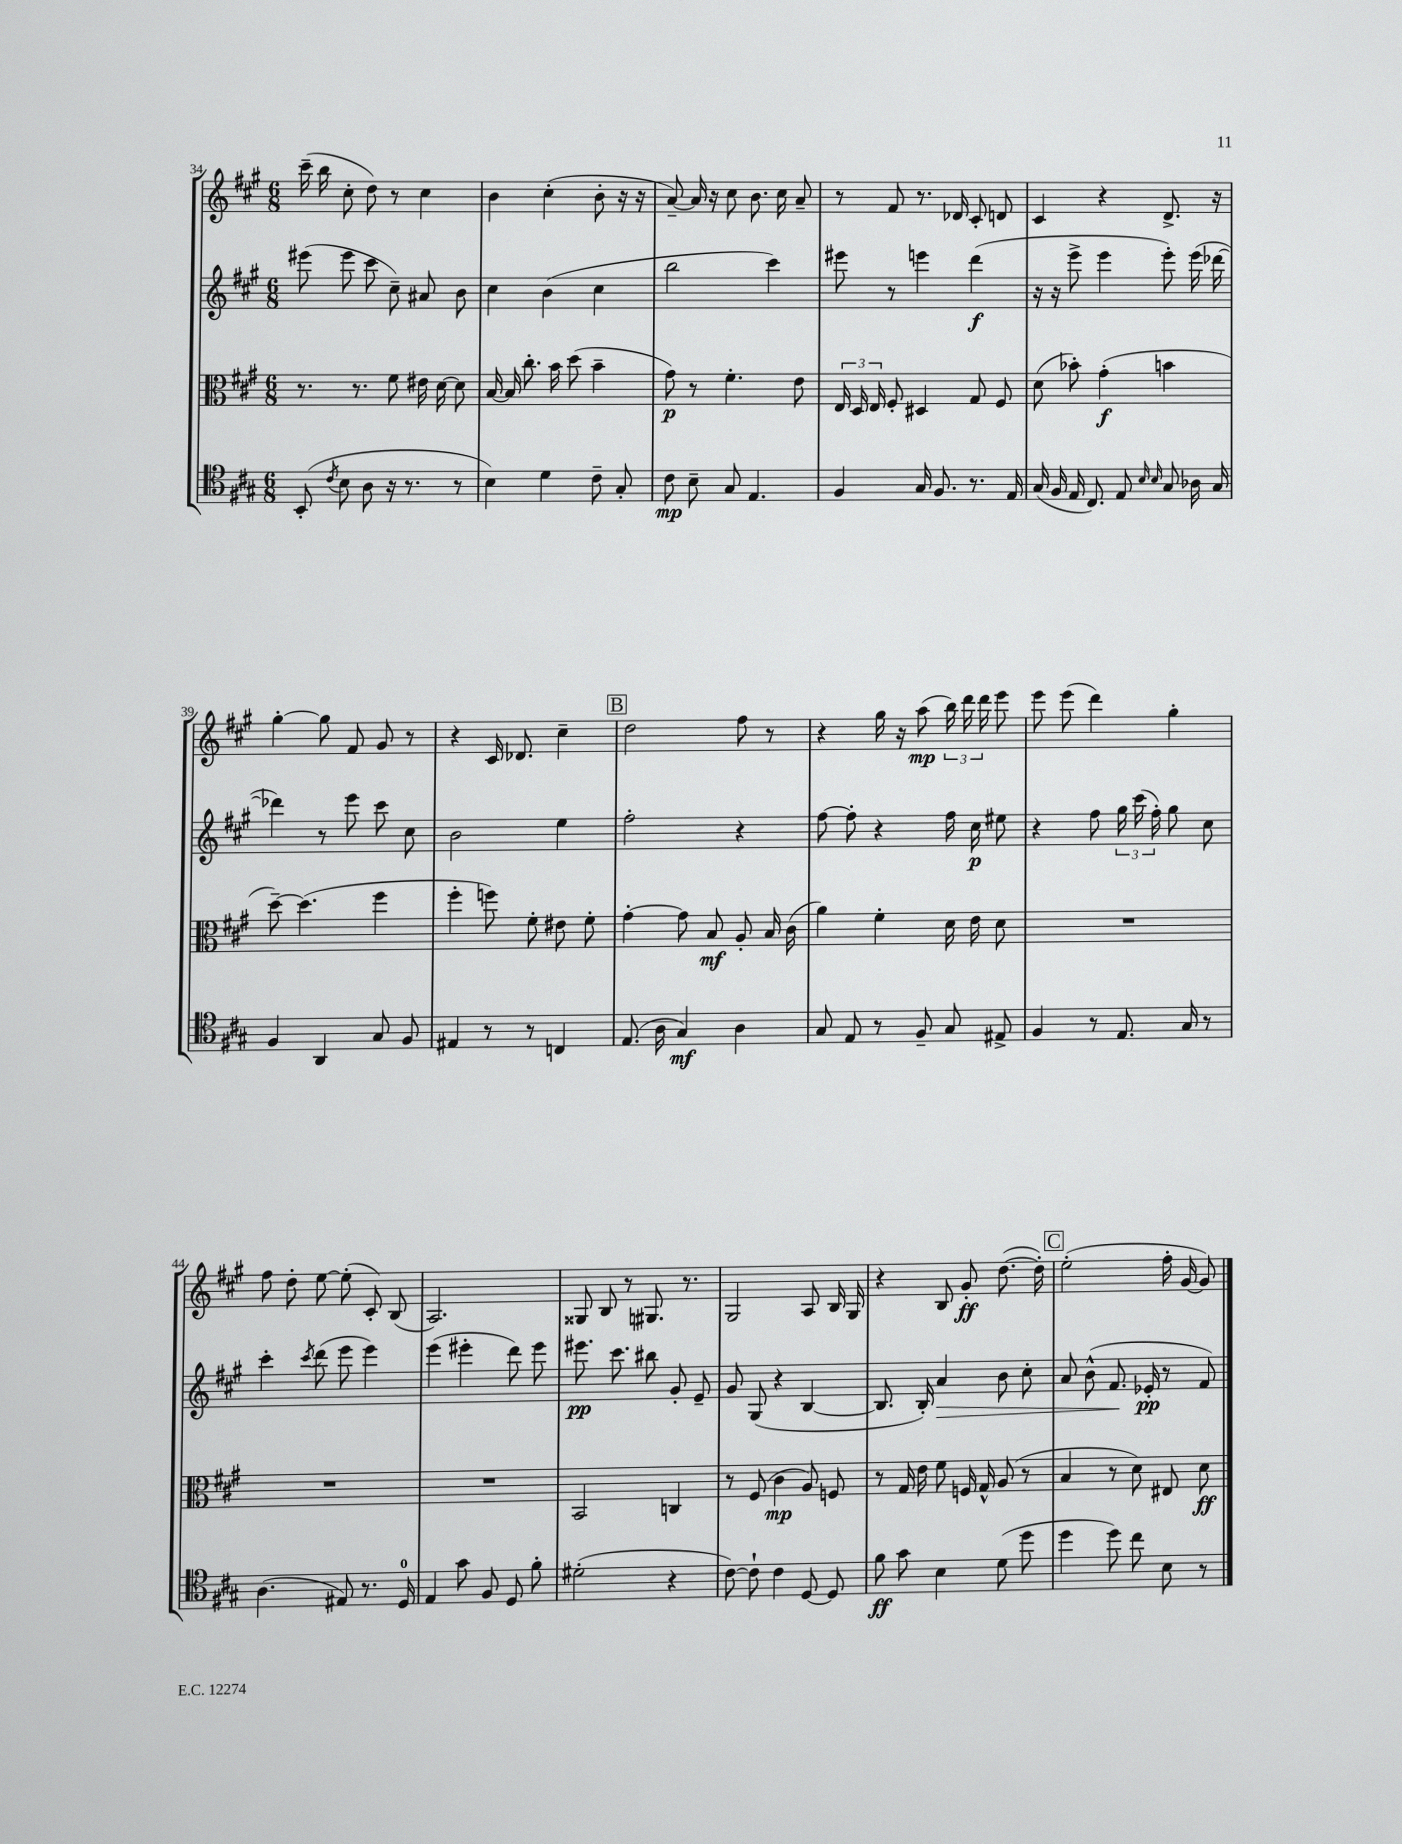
<<
\new StaffGroup <<
\new Staff = "s0" {
    \clef treble \key a \major \numericTimeSignature \time 6/8
    \autoBeamOff cis'''16--( b''16 cis''8-. d''8) r8 cis''4 |
    b'4 cis''4-.( b'8-. r16 r16 |
    a'8~--) a'16 r16 cis''8 b'8. cis''16 a'8-- |
    r8 fis'8 r8. des'16 cis'8-. d'8 |
    cis'4 r4 d'8.-> r16 |
    gis''4~-. gis''8 fis'8 gis'8 r8 |
    r4 cis'16 des'8. cis''4-- |
    \mark \markup { \box "B" } d''2 fis''8 r8 |
    r4 gis''16 r16 a''8\mp( \tuplet 3/2 { b''16) d'''16 d'''16 } e'''8 |
    e'''8 e'''8( d'''4) gis''4-. |
    fis''8 d''8-. e''8~ e''8-.( cis'8-.) b8( |
    a2.) |
    gisis8 b8 r8 gis8. r8. |
    gis2 a8 b16 gis16 |
    r4 b8 gis'8-.\ff d''8.~( d''16-.) |
    \mark \markup { \box "C" } e''2-.( fis''16-. gis'16~ gis'8) \bar "|." |
}
\new Staff = "s1" {
    \clef treble \key a \major \numericTimeSignature \time 6/8
    \autoBeamOff eis'''8( eis'''8 cis'''8 cis''8--) ais'8 b'8 |
    cis''4 b'4( cis''4 |
    b''2 cis'''4) |
    eis'''8 r8 e'''4 d'''4\f( |
    r16 r16 e'''8-> e'''4 e'''8-.) e'''16( des'''16~ |
    des'''4) r8 e'''8 cis'''8 cis''8 |
    b'2 e''4 |
    \mark \markup { \box "B" } fis''2-. r4 |
    fis''8~ fis''8-. r4 fis''16 cis''16\p eis''8 |
    r4 fis''8 \tuplet 3/2 { gis''16 cis'''16( fis''16-.) } gis''8 cis''8 |
    cis'''4-. \acciaccatura { cis'''8 } d'''8( e'''8 e'''4) |
    e'''4( eis'''4-. d'''8) eis'''8 |
    eis'''8.\pp cis'''8. bis''8 gis'8-. e'8-- |
    gis'8 gis8( r4 b4~ |
    b8. b16-.) a'4\> b'8 cis''8-. |
    \mark \markup { \box "C" } a'8 b'8-^( fis'8.\! ees'16-.\pp r8 fis'8) \bar "|." |
}
\new Staff = "s2" {
    \clef alto \key a \major \numericTimeSignature \time 6/8
    \autoBeamOff r8. r8. fis'8 eis'16 d'16~ d'8 |
    b16~ b16 cis''8.-. b'16 d''8( b'4-- |
    gis'8\p) r8 fis'4.-. e'8 |
    \tuplet 3/2 { e16 d16 e16 } fis8-. dis4 gis8 fis8 |
    d'8( bes'8-.) gis'4-.\f( b'4 |
    d''8~--) d''4.( fis''4 |
    fis''4-. f''8) fis'8-. eis'8 fis'8-. |
    \mark \markup { \box "B" } gis'4~-. gis'8 b8\mf a8-. b16 cis'16( |
    a'4) fis'4-. d'16 e'16 d'8 |
    R2. |
    R2. |
    R2. |
    b,2 c4 |
    r8 fis8( cis'4\mp a8) f8 |
    r8 gis16 e'16 fis'8 f16 gis16-^ a8( r8 |
    \mark \markup { \box "C" } b4 r8 d'8) eis8 d'8\ff \bar "|." |
}
\new Staff = "s3" {
    \clef tenor \key a \major \numericTimeSignature \time 6/8
    \autoBeamOff b,8-.( \acciaccatura { cis'8 } b8 a8 r16 r8. r8 |
    b4) d'4 cis'8-- gis8-. |
    cis'8\mp b8-- gis8 e4. |
    fis4 gis16 fis8. r8. e16 |
    gis16( fis16 e16 cis8.) e8 \grace { b16 b16 } gis8 aes16 gis16 |
    fis4 a,4 gis8 fis8 |
    eis4 r8 r8 c4 |
    \mark \markup { \box "B" } e8.( a16 gis4\mf) a4 |
    gis8 e8 r8 fis8-- gis8 eis8-> |
    fis4 r8 e8. gis16 r8 |
    a4.( eis8) r8. d16-0 |
    e4 gis'8 fis8 d8 fis'8-. |
    dis'2-.( r4 |
    cis'8~) cis'8-! cis'4 d8~ d8 |
    fis'8\ff gis'8 b4 d'8( d''8 |
    \mark \markup { \box "C" } d''4 d''8) cis''8 b8 r8 \bar "|." |
}
>>
>>
\layout { \context { \Score currentBarNumber = #34 } }
